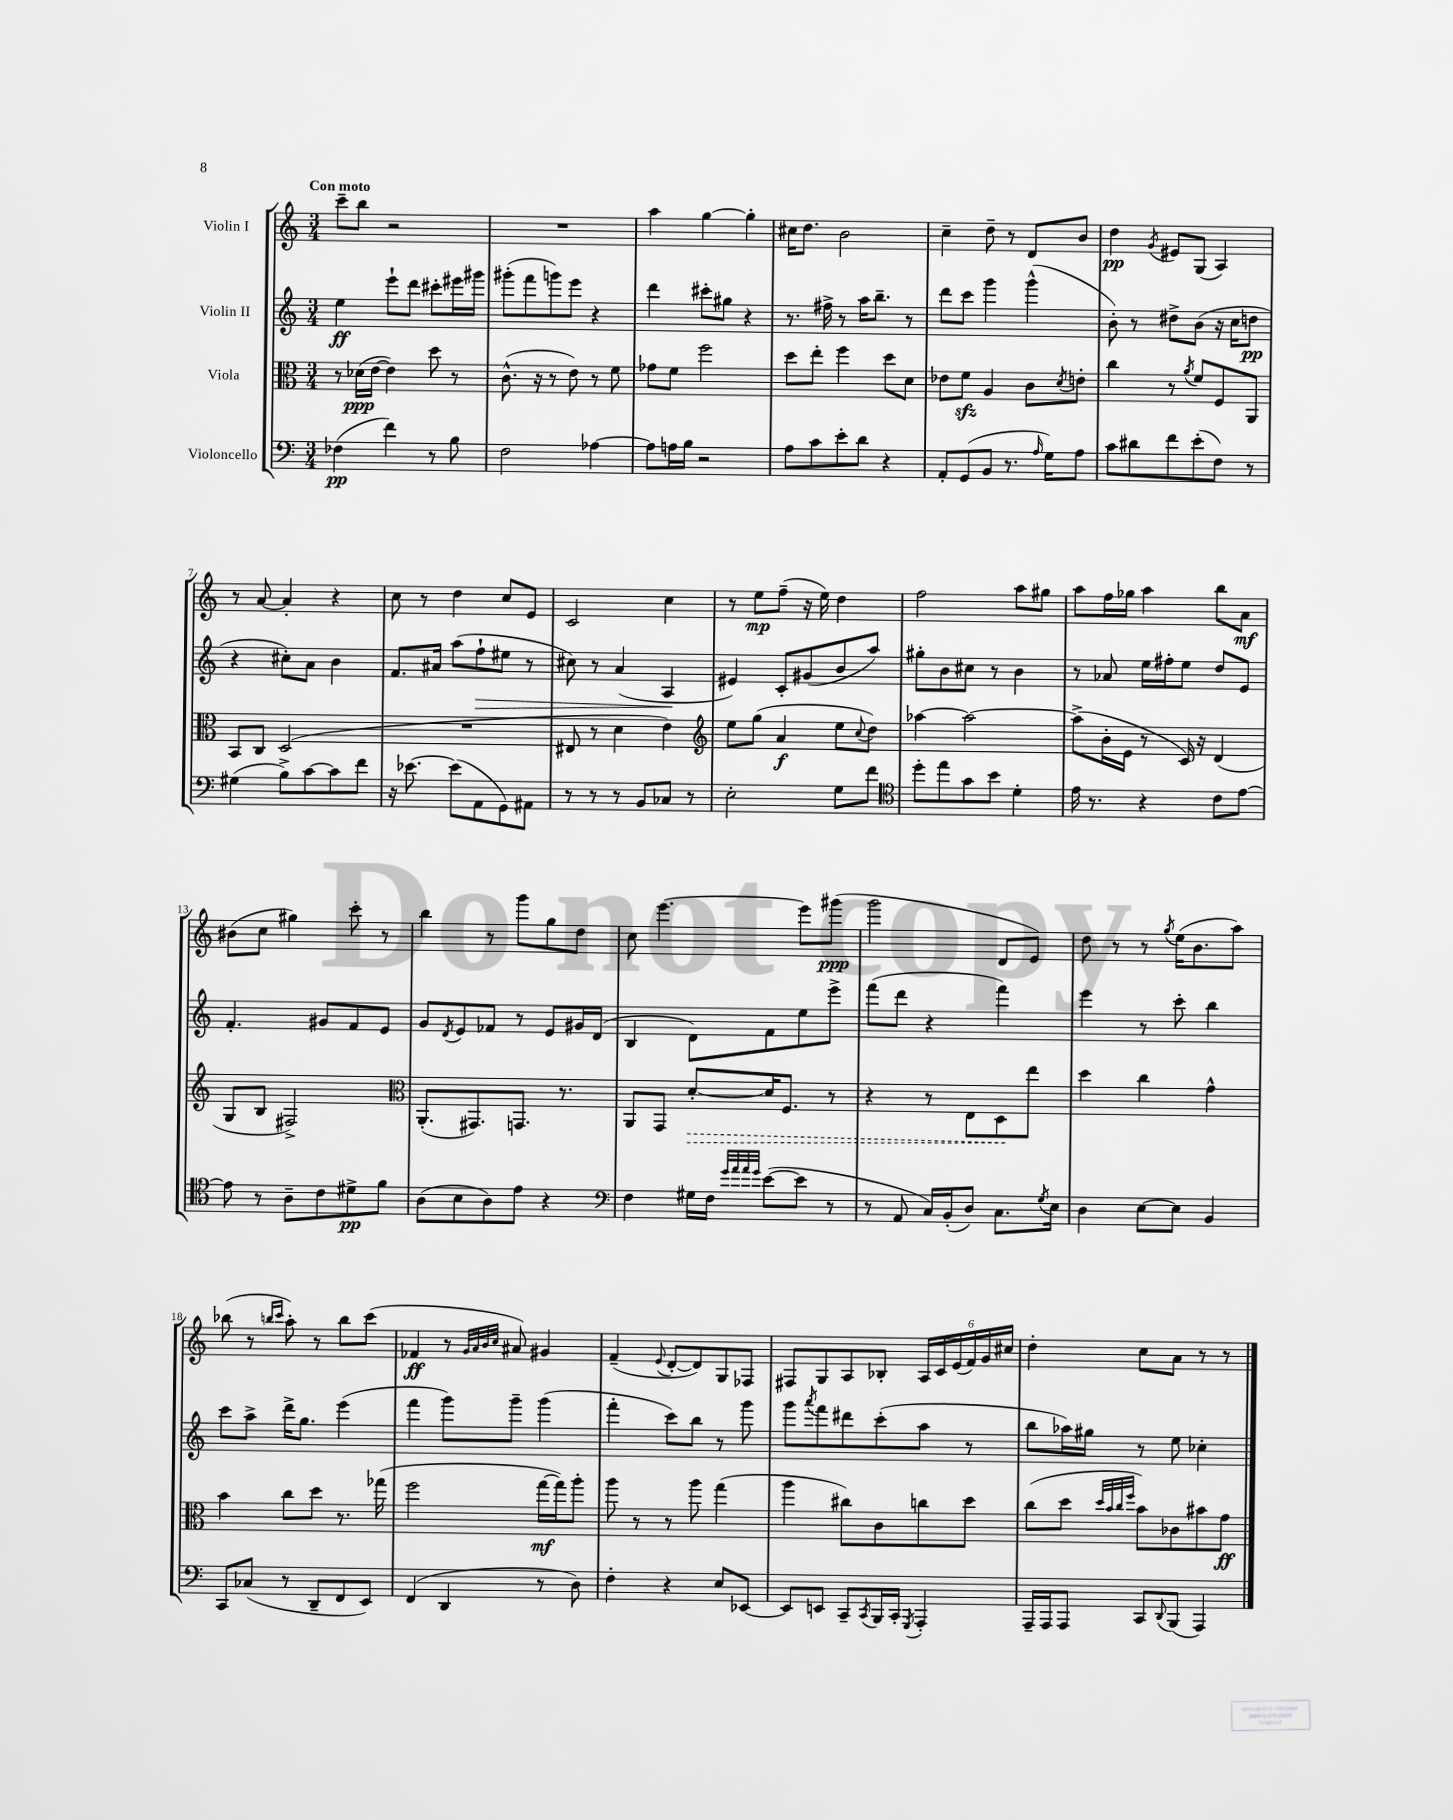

**kern	**kern	**kern	**kern
*staff4	*staff3	*staff2	*staff1
*clefF4	*clefC3	*clefG2	*clefG2
*k[]	*k[]	*k[]	*k[]
*M3/4	*M3/4	*M3/4	*M3/4
(4F-	8r	4ee	8ccc~
.	(16d-	.	8bb
.	[16e	.	.
4f)	4e])	8eee`	2r
.	.	8ddd	.
8r	8dd	8ccc#'	.
8B	8r	16eee#	.
.	.	16ggg#	.
=	=	=	=
2F	(8.c^^	(8ggg#'	2.r
.	.	8fff	.
.	16r	.	.
.	8r	8ggg)	.
.	8e)	8eee	.
[4A-	8r	4r	.
.	8f	.	.
=	=	=	=
8A-]	8g-	4ddd	4aa
16A	8f	.	.
16B	.	.	.
2r	2ff	8ccc#'	[4gg
.	.	8gg#	.
.	.	4r	4gg']
=	=	=	=
8A	8dd	8.r	16cc#
.	.	.	8.dd
8c	8ee'	.	.
.	.	16ff#^	.
8e'	4ff	8r	2b
8d	.	16aa	.
.	.	8.bb~	.
4r	8dd	.	.
.	8d	8r	.
=	=	=	=
8AA'	8e-	8ddd	4cc~
(8GG	8f	8ccc	.
8BB	4A	4ggg	8dd~
8.r	.	.	8r
.	8c	(4ggg^^	8d
16qqA	.	.	.
16G)	.	.	.
.	8qd	.	.
8A	8e'	.	8b
=	=	=	=
8c	4cc	8b')	4dd
8d#	.	8r	.
.	.	.	8qg
8f	8r	8dd#^	8e#
.	8qa	.	.
(8e'	8f	(8b	(8G
8F)	8F	16r	4A)
.	.	16cc	.
8r	8AA	8dd	.
=	=	=	=
(4G#	8BB	4r	8r
.	8C	.	[8a
8B^)	(2D	8cc#')	4a']
[8c	.	8a	.
8c]	.	4b	4r
8f	.	.	.
=	=	=	=
16r	2.r	8.f	8cc
[8.e-	.	.	.
.	.	.	8r
.	.	16a#	.
(8e-]	.	(8aa	4dd
8AA	.	8ff`	.
8GG)	.	8ee#	8cc
8AA#	.	8r	8e
=	=	=	=
8r	8E#	8cc#)	2c
8r	8r	8r	.
8r	4d	(4a	.
8BB	.	.	.
8C-	4e)	4A	4cc
8r	.	.	.
=	=	=	=
*	*clefG2	*	*
2E'	8ee	4e#)	8r
.	(8gg	.	8ee
.	4a	8c'	(8ff~
.	.	(8g#	16r
.	.	.	16ee)
8G	8ee	8b	4dd
.	8qqcc	.	.
8f	8dd)	8aa)	.
=	=	=	=
*clefC4	*	*	*
8dd'	[4aa-	8gg#'	2ff
8ee	.	8b	.
8g	2aa-_	8cc#	.
8b	.	8r	.
4d'	.	4b	8aa
.	.	.	8gg#
=	=	=	=
16e	(8aa-^]	8r	8aa
8.r	.	.	.
.	16b'	8a-	16ff
.	16e	.	16gg-
4r	8r	16ee	4aa
.	.	16ff#'	.
.	16c)	8ee	.
.	16r	.	.
8c	(4d	8dd	8bb
[8e	.	8e	8a
=	=	=	=
8e]	8G	4.f'	(8b#
8r	8B	.	8cc
8A~	2F#^)	.	4gg#)
8c	.	8g#	.
8d#^	.	8f	8ccc'
8f	.	8e	8r
=	=	=	=
*	*clefC3	*	*
(8A	(8.AA'	8g	4bb
.	.	8qd	.
8B	.	8e	.
.	8.GG#)	.	.
8A)	.	8f-	8r
8e	8.GG	8r	8ggg
4r	.	8e	8gg
.	8.r	.	.
.	.	16g#	8dd
.	.	(16d	.
=	=	=	=
*clefF4	*	*	*
4F	8AA	4B	8cc
.	8GG	.	[4.eee
16G#	[8d'	8d)	.
16F	.	.	.
32qqg	.	.	.
32qqa	.	.	.
32qqa	.	.	.
32qqg	.	.	.
([8e	16d]	8f	.
.	8.F	.	.
8e]	.	8ee	8eee]
8r	8r	8eee^	(8ggg#
=	=	=	=
8r	4r	(8fff	2ggg
8AA	.	8ddd	.
16C)	8r	4r	.
(16BB'	.	.	.
8D)	8E	.	.
8.C	8D	4fff)	8d
.	8ee	.	8e)
8qG	.	.	.
16E	.	.	.
=	=	=	=
4D	4dd	4eee	8dd
.	.	.	8r
[8E	4cc	8r	8r
.	.	.	8qgg
8E]	.	8ccc'	(16ee
.	.	.	8.b
4BB	4g^^	4bb	.
.	.	.	8aa)
=	=	=	=
8CC	4b	8ccc	(8bb-
(8C-	.	8aa^	8r
.	.	.	16qqbb
.	.	.	16qqccc
8r	8cc	16ddd^	8aa')
.	.	8.gg	.
8DD~	8dd	.	8r
8FF	8.r	(4eee	8bb
8EE)	.	.	(8ccc
.	(16gg-	.	.
=	=	=	=
(4FF	2ff	4fff	4f-
4DD	.	8ggg)	8r
.	.	.	32qqg
.	.	.	32qqa
.	.	.	32qqb
.	.	.	32qqcc
.	.	8ggg~	8a#)
8r	[16gg	(4ggg	4g#
.	16gg])	.	.
8D)	8aa'	.	.
=	=	=	=
4F'	8aa	4fff'	(4f~
.	8r	.	.
.	.	.	8qqe
4r	8r	8ccc)	[8d'
.	8aa	8bb	8d])
8E	(4gg	8r	8G
[8EE-	.	8ggg	8F-
=	=	=	=
8EE-]	4aa	8ggg	8F#
.	.	8qaaa	.
8EE	.	8fff	8G
8CC~	8cc#)	8ddd#	8A
8qCC	.	.	.
16BBB	8c	(8ccc'	8B-'
16CC'	.	.	.
8qGGG	.	.	.
4AAA'	8cc	8aa	24A
.	.	.	24c
.	.	.	(24e
.	8dd	8r	24f)
.	.	.	24g
.	.	.	24cc#
=	=	=	=
16AAA~	(8cc	8bb	4dd'
16AAA	.	.	.
8AAA	8dd	16aa-)	.
.	.	16gg#	.
.	32qqdd	.	.
.	32qqb	.	.
.	32qqcc	.	.
.	32qqff	.	.
8CC	8b)	8r	8cc
8qqDD	.	.	.
(8BBB	8c-	8ee	8a
4AAA)	8b#	4cc-'	8r
.	8g	.	8r
==	==	==	==
*-	*-	*-	*-
